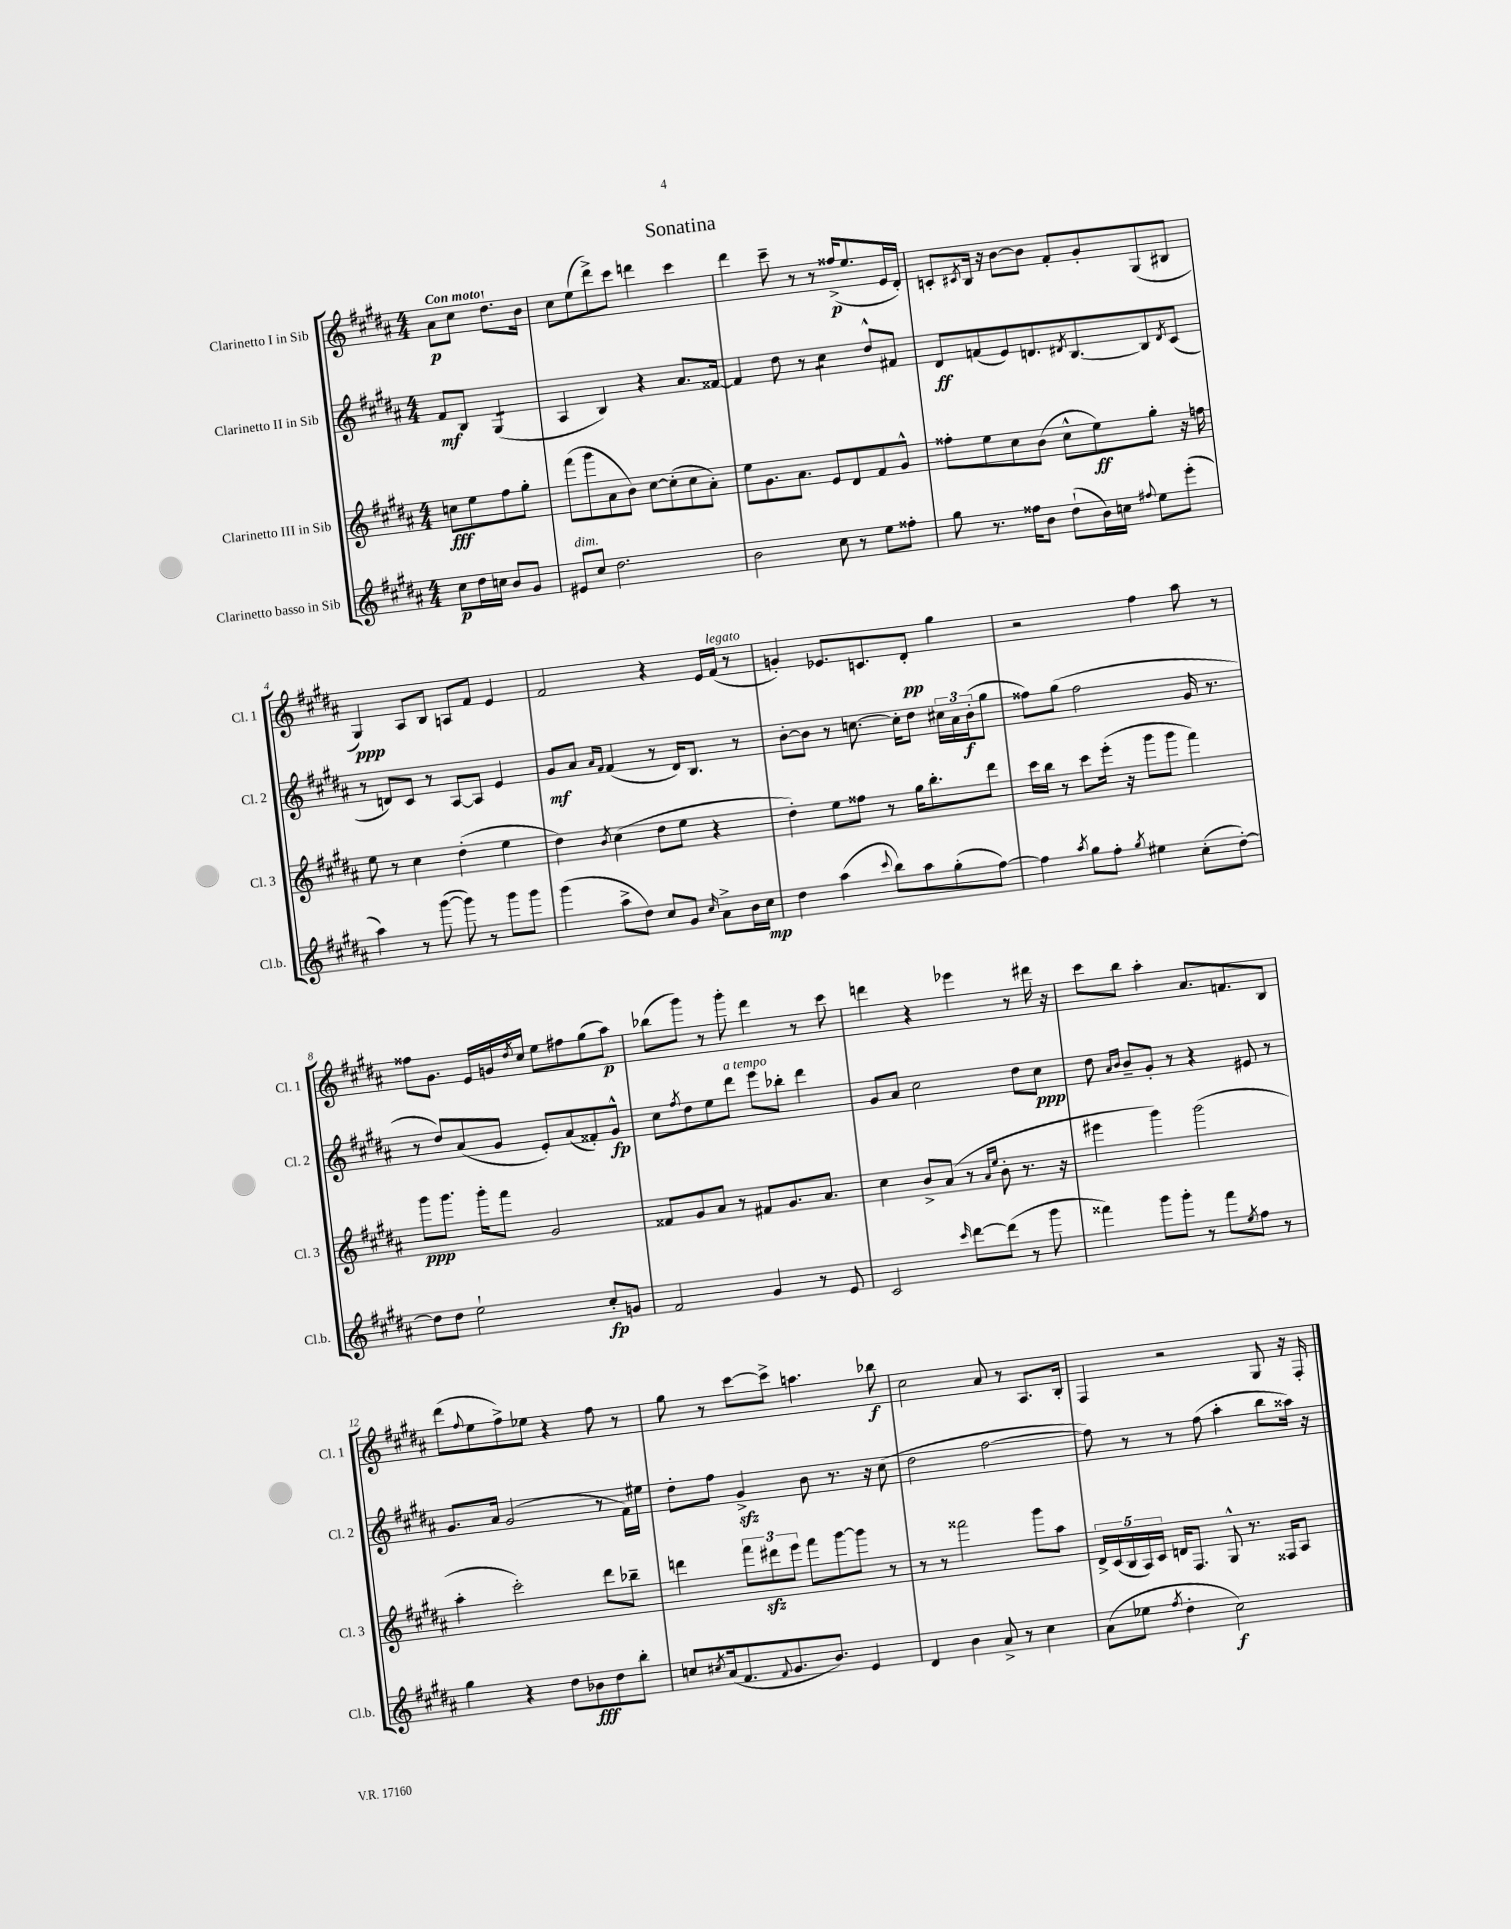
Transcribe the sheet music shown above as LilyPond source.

\header { title = "Sonatina" }
<<
\new StaffGroup <<
\new Staff = "s0" \with { instrumentName = "Clarinetto I in Sib" shortInstrumentName = "Cl. 1" } {
    \clef treble \key b \major \numericTimeSignature \time 4/4 \partial 2 \tempo "Con moto"
    ais'8\p cis''8 dis''8.-! b'16 |
    cis''8 e''8( dis'''8->) cis'''8 d'''4 cis'''4 |
    dis'''4 cis'''8-- r8 r8 fisis''16->\p( e''8. e'16 dis'16-.) |
    c'8-. \acciaccatura { cis'8 } b16 r16 b'8~ b'8 fis'8-. gis'8-. gis8( bis8 |
    gis4\ppp) ais8 b8 a8 fis'8 e'4 |
    fis'2 r4 e'16 fis'16^\markup { \italic "legato" }( r8 |
    g'4-.) ees'8. c'8. dis'8-.\pp gis''4 |
    r2 fis''4 ais''8 r8 |
    fisis''8 gis'8. e'16 g'16 \acciaccatura { dis''8 } cis''16 e''8 fis''8 gis''8( ais''8\p) |
    bes''8( gis'''8) r8 gis'''8-. dis'''4 r8 cis'''8 |
    d'''4 r4 ees'''4 r8 dis'''16 r16 |
    cis'''8 b''8 ais''4-. ais'8. f'8. b8 |
    dis'''8( \appoggiatura { fis''8 } e''8 fis''8->) ees''8 r4 fis''8 r8 |
    gis''8 r8 cis'''8~ cis'''8-> a''4. bes''8\f |
    cis''2 ais'8 r8 ais8. b16-. |
    fis4 r2 gis8 r16 fis16-. \bar "|." |
}
\new Staff = "s1" \with { instrumentName = "Clarinetto II in Sib" shortInstrumentName = "Cl. 2" } {
    \clef treble \key b \major \numericTimeSignature \time 4/4 \partial 2
    fis'8\mf b8 gis4:8( |
    ais4 b4) r4 ais'8. fisis'16~ |
    fisis'4 dis''8 r8 cis''4:8 dis''8-^ fis'8 |
    dis'8\ff f'8( e'8) d'8. \acciaccatura { dis'8 } b8.~ b8 \acciaccatura { dis'8 } cis'8( |
    r8 d'8) cis'8 r8 ais8~ ais8 e'4 |
    gis'8\mf ais'8 \grace { ais'16 fis'16 } fis'4( r8 dis'16) b8. r8 |
    b'8~-. b'8 r8 c''8.~ c''16-. dis''8 \tuplet 3/2 { cis''16 ais'16 b'16-.\f( } gis''8 |
    fisis''8) gis''8( fisis''2 gis'16 r8. |
    r8 dis''8) ais'8( gis'8 e'8-.) ais'8( fisis'8-.) gis'8-^\fp |
    cis''8 \acciaccatura { fis''8 } dis''8 e''8 dis'''8^\markup { \italic "a tempo" } e'''8 bes''8-. dis'''4 |
    gis'8 ais'8 cis''2 dis''8 cis''8\ppp |
    dis''8 \grace { ais'16 b'16 } b'8-- gis'8-. r8 r4 eis'8 r8 |
    gis'8. ais'16 gis'2( r8 fis'16) eis''16 |
    dis''8-. fis''8 gis'4->\sfz b'8 r8. r16 cis''8( |
    dis''2 fis''2~ |
    fis''8) r8 r8 fis''8( ais''4-. b''8 aisis''16) r16 \bar "|." |
}
\new Staff = "s2" \with { instrumentName = "Clarinetto III in Sib" shortInstrumentName = "Cl. 3" } {
    \clef treble \key b \major \numericTimeSignature \time 4/4 \partial 2
    c''8\fff e''8 fis''8 gis''8-. |
    fis'''8( gis'''8 ais'8 b'8) cis''8~ cis''8-.( cis''8 ais'8-.) |
    e''8 gis'8. ais'8. e'8 dis'8 fis'8 gis'8-^ |
    fisis''8-. e''8 cis''8 b'8( cis''8-^ e''8\ff) gis''8-. r16 f''16 |
    e''8 r8 cis''4 dis''4-.( e''4 |
    dis''4) \acciaccatura { b'8 } cis''4( dis''8 e''8 r4 |
    dis''4-.) e''8 fisis''8 r8 gis''16 b''8.-. dis'''8 |
    cis'''16 b''16 r8 cis'''8 e'''16-.( r16 gis'''8 gis'''8 fis'''4) |
    gis'''8\ppp gis'''8. gis'''16-. fis'''8 gis'2 |
    fisis'8 gis'8 ais'8 r8 fis'8 gis'8. ais'8. |
    cis''4 b'8-> ais'8( r8 \grace { ais'16 e''16 } b'8-. r8. r16 |
    eis'''4 gis'''4) gis'''2( |
    ais''4-. cis'''2-.) dis'''8 bes''8-- |
    d'''4 \tuplet 3/2 { fis'''8 dis'''8\sfz e'''8 } fis'''8 gis'''8~ gis'''8 r8 |
    r8 r8 fisis'''2 gis'''8 ais''8 |
    \tuplet 5/4 { dis'16-> cis'16( b16 ais16) cis'16 } d'16 fis8. gis8-^ r8. fisis16 ais8 \bar "|." |
}
\new Staff = "s3" \with { instrumentName = "Clarinetto basso in Sib" shortInstrumentName = "Cl.b." } {
    \clef treble \key b \major \numericTimeSignature \time 4/4 \partial 2
    cis''8\p dis''16 c''16 b'8 gis'8 |
    eis'8^\markup { \italic "dim." } cis''8 dis''2. |
    b'2 cis''8 r8 e''8 fisis''8-. |
    gis''8 r8. fisis''16 b'8 dis''8-!( b'16) c''16 \appoggiatura { fis''8 } e''8 e'''8-.( |
    ais''4) r8 gis'''8~( gis'''8) r8 gis'''8 gis'''8 |
    gis'''4( ais''8-> dis''8) cis''8 gis'8 \grace { cis''16 } ais'8-> b'16 cis''16\mp |
    dis''4 ais''4( \appoggiatura { cis'''8 } b''8) ais''8 gis''8-.( fis''8~) |
    fis''4 \acciaccatura { ais''8 } gis''8 fis''8-. \acciaccatura { gis''8 } eis''4 cis''8-.( dis''8~-.) |
    dis''8 dis''8 e''2-! cis''8-.\fp g'8 |
    fis'2 gis'4 r8 e'8 |
    cis'2 \grace { cis'''16 } dis'''8~ dis'''8( r8 gis'''8 |
    fisis'''4) gis'''8 gis'''8-. r8 fisis'''8 \acciaccatura { e''8 } fis''8 r8 |
    gis''4 r4 dis''8 bes'8\fff dis''8 b''8-. |
    c''8 \acciaccatura { cis''8 } ais'16( fis'8. \appoggiatura { fis'8 } gis'8. b'8.) e'4 |
    dis'4 b'4 ais'8-> r8 cis''4 |
    ais'8( ees''8 \acciaccatura { fis''8 } dis''4-. cis''2\f) \bar "|." |
}
>>
>>
